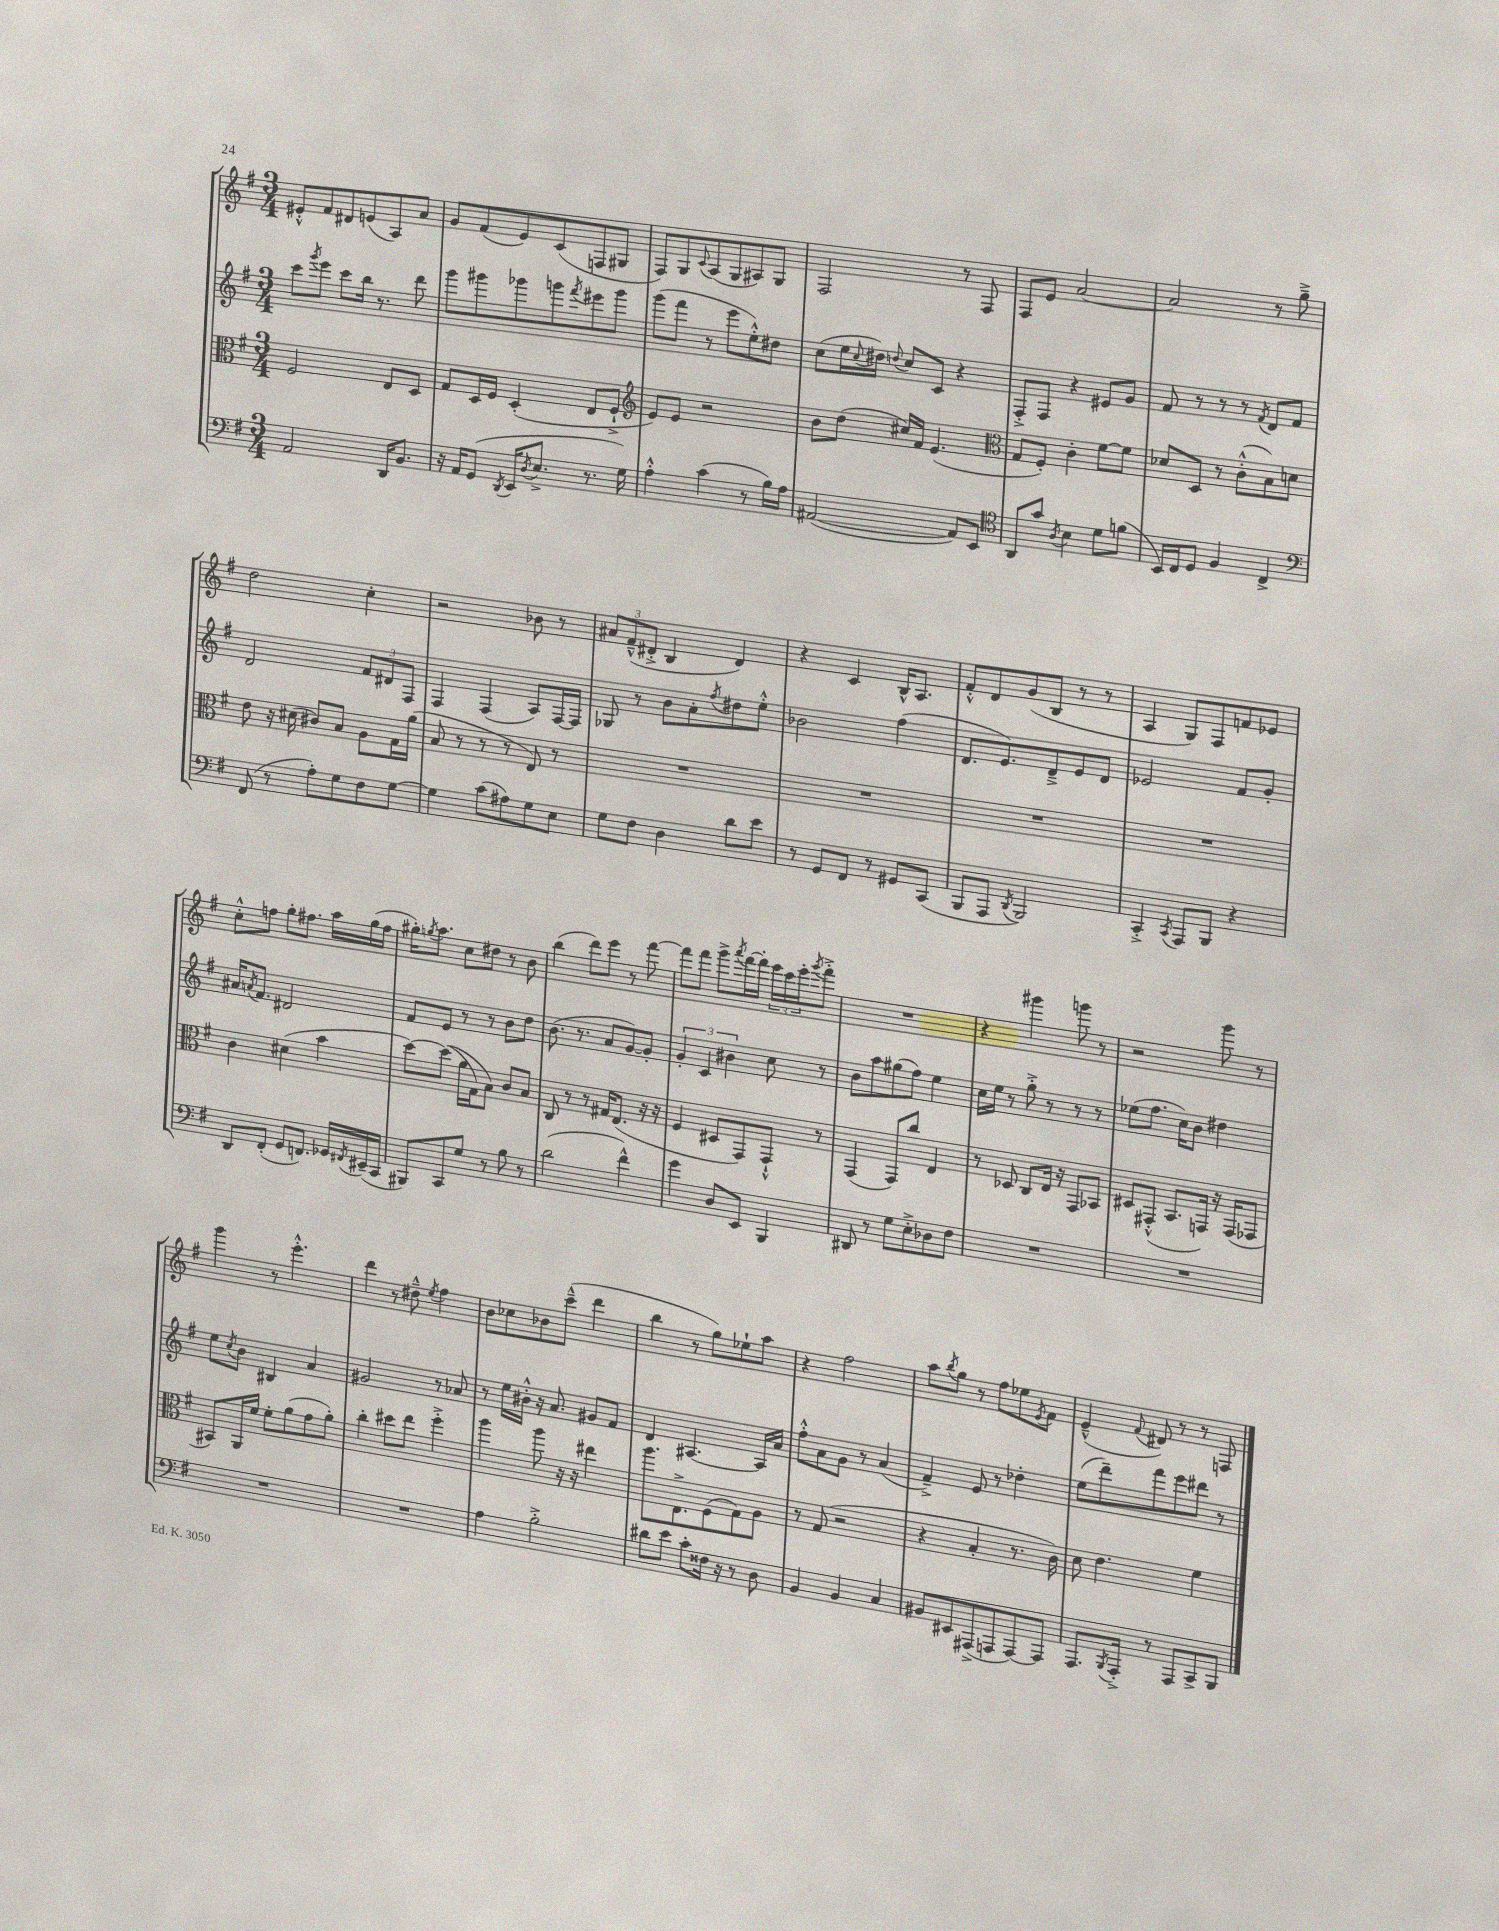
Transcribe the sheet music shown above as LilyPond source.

<<
\new StaffGroup <<
\new Staff = "s0" {
    \clef treble \key g \major \numericTimeSignature \time 3/4
    eis'8-.-^ fis'8 dis'8 e'8( a8) a'8 |
    g'8 fis'8( e'8) c'8( f8 gis8 |
    fis8) g8 \appoggiatura { c'8 } a8( g8 ais8) g8 |
    fis2 r8 fis8 |
    fis8 e'8 a'2~ |
    a'2 r8 g''8---> |
    d''2 c''4-. |
    r2 bes'8 r8 |
    \tuplet 3/2 { ais'8 fis'8---^( dis'8-.-> } b4 dis'4) |
    r4 c'4 b16-^ a8. |
    fis'8-.-^ d'8 g'8( b8 r8 r8 |
    a4 g8) fis8 f'8 ees'8 |
    c''8-.-^ f''8 g''8-. fis''8. a''16 g''16( fis''16 |
    gis''16-.) \acciaccatura { g''8 } a''8. c''8 dis''8 r8 b'8 |
    b''4( d'''8) e'''8 r8 fis'''8~ |
    fis'''8 fis'''8 g'''8-> \acciaccatura { a'''8 } fis'''16~ fis'''16-. \tuplet 3/2 { e'''16 c'''16 e'''16-. } \acciaccatura { g'''8 } fis'''8-.-> |
    R2. |
    r4 gis'''4 g'''8 r8 |
    r2 g'''8 r8 |
    g'''4 r8 e'''4.-.-^ |
    d'''4 r8 dis''8---^ \acciaccatura { e''8 } fis''4 |
    b'8 ces''8 bes'8 c'''8---^( d'''4 |
    b''4 r8 g''8) ees''8-! a''8 |
    r4 fis''2 |
    a''8 \acciaccatura { b''8 } g''8 r8 fis''8 ees''8 \acciaccatura { e'8 } fis'8 |
    e'4---^( \appoggiatura { fis'8 } dis'8) r8 r8 f8 \bar "|." |
}
\new Staff = "s1" {
    \clef treble \key g \major \numericTimeSignature \time 3/4
    c'''8 \acciaccatura { g'''8 } e'''8 c'''8 b''16 r8. d'''8 |
    g'''8 gis'''8 ges'''8 g'''8 \acciaccatura { fis'''8 } eis'''8 g'''8 |
    g'''8( fis'''8 r8 e'''8 e''8-.-^) dis''8 |
    c''8( e''16 \appoggiatura { c''8 } dis''16) \appoggiatura { d''8 } c''8 c'8 r4 |
    fis8-.-> fis8 r4 eis'8 g'8 |
    fis'8 r8 r8 r8 \acciaccatura { fis'8 } d'8 fis'8 |
    d'2 \tuplet 3/2 { fis'8 dis'8 fis8 } |
    fis4 fis4( a8) fis16~ fis16 |
    ges8 r8 b'8 a'8-. \acciaccatura { fis''8 } dis''8 e''8-.-^ |
    bes'2 fis''4( |
    d'8. e'8.) d'8---> e'8 d'8 |
    ees'2 fis'8 g'8-. |
    ais'16 \acciaccatura { a'8 } fis'8. dis'2 |
    fis'8 e'8 r8 r8 b'8 d''8 |
    b'8.( r8. a'8 g'8~) g'8-. |
    \tuplet 3/2 { g'4-. c'4 bis'4 } c''8 r8 |
    b'8 a''8 gis''8( fis''8) e''4 |
    c''16 e''16 r8 g''8-.-> r8 r8 r8 |
    ees''8( fis''8. c''16) b'8 dis''4 |
    e''8 \acciaccatura { c''8 } b'8 bis4 a'4 |
    gis'2 r8 aes'8 |
    r8 e''16 bis'16-.-^ r16 a'8. gis'8 fis'8 |
    d'4 ais4.~ ais16 a'16 |
    fis''8-.-^ a'8 g'8 r8 a'4( |
    fis'4--->) e'8 r8 des''4-. |
    e''8( d'''8--) fis'''8 e'''8 dis'''8 r8 \bar "|." |
}
\new Staff = "s2" {
    \clef alto \key g \major \numericTimeSignature \time 3/4
    fis2 e8 d8 |
    g8 d16 fis16 d4-.( e8 fis8-!-> |
    \clef treble e'8) e'8 r2 |
    b'8 d''8( cis''16) fis'16 e'4.( |
    \clef alto g8 fis8-.) c'4-. fis'8~ fis'8 |
    des'8 d8 r8 c'8-.-^( b8) d'8 |
    e'8 r16 dis'16( cis'8) b8 a8 g16 a'16( |
    b8 r8 r8 r8 e8) r8 |
    R2. |
    R2. |
    R2. |
    R2. |
    c'4 dis'4( b'4 |
    d''8~) d''8(\( a'16 g16) b8\) c'8 b8 |
    c8 r8 r8 gis16 e8.( r16 r16 |
    fis4 dis8 g,8) g,8-!-^ r8 |
    g,4( g,8) c''8 e4 |
    r8 des8 c8 e16 r16 g,8 bes,8 |
    dis8 gis,8-.-^( b,8. g,16) r16 g,16( ges,8 |
    bis,8) a,16 fis'16 fis'8-. a'8( g'8 a'8-.) |
    c''4-. dis''8 e''8 fis''4-.-> |
    a''4 a''8 r16 r16 eis''4 |
    a''8. e8.-> fis8( g8) a8 |
    r8 g8( r2 |
    r4 b4-. r8. c'16) |
    d'8 e'4. fis'4 \bar "|." |
}
\new Staff = "s3" {
    \clef bass \key g \major \numericTimeSignature \time 3/4
    a,2 d,16 b,8. |
    r16 a,16 g,8( \acciaccatura { d,8 } e,16 \acciaccatura { d8 } e8.-> r8. g16) |
    a4-.-^ c'4( r8 b16) a16 |
    ais,2~( ais,8) e,8 |
    \clef tenor a,8 g'8 \acciaccatura { a8 } b4 d'8 f'8( |
    b,16) c16 d8 fis4 c4-> |
    \clef bass fis,8( r8 a8-.) g8 fis8 g8~ |
    g4 c'8( ais8) g8 e8 |
    g8 fis8 d4 d'8 e'8 |
    r8 g,8 fis,8 r8 gis,8 c,8( |
    b,,8 a,,8 \acciaccatura { d,8 } b,,2) |
    c,4-.-> \acciaccatura { c,8 } a,,8 b,,8 r4 |
    d,8 fis,8-.( g,8 f,8.) ges,16 \acciaccatura { fis,8 } eis,16--( c,16 |
    bis,,8) c,8 g8 r8 b8 r8 |
    d'2( fis'4-^) |
    g'4 d8 e,8 b,,4 |
    dis,8 r8 g8 e8-.-> des8 fis8 |
    R2. |
    R2. |
    R2. |
    R2. |
    a4 b2-.-> |
    dis'8 e'8 c'8-. fisis16 r16 r8 d8 |
    b,4 b,4 c4 |
    bis,8 eis,8 ais,,8->( a,,8 a,,8~) a,,8 |
    a,,8. \acciaccatura { b,,8 } a,,16-.-> r8 a,,8 c,8-> b,,8 \bar "|." |
}
>>
>>
\layout { \context { \Score \remove "Bar_number_engraver" } }
